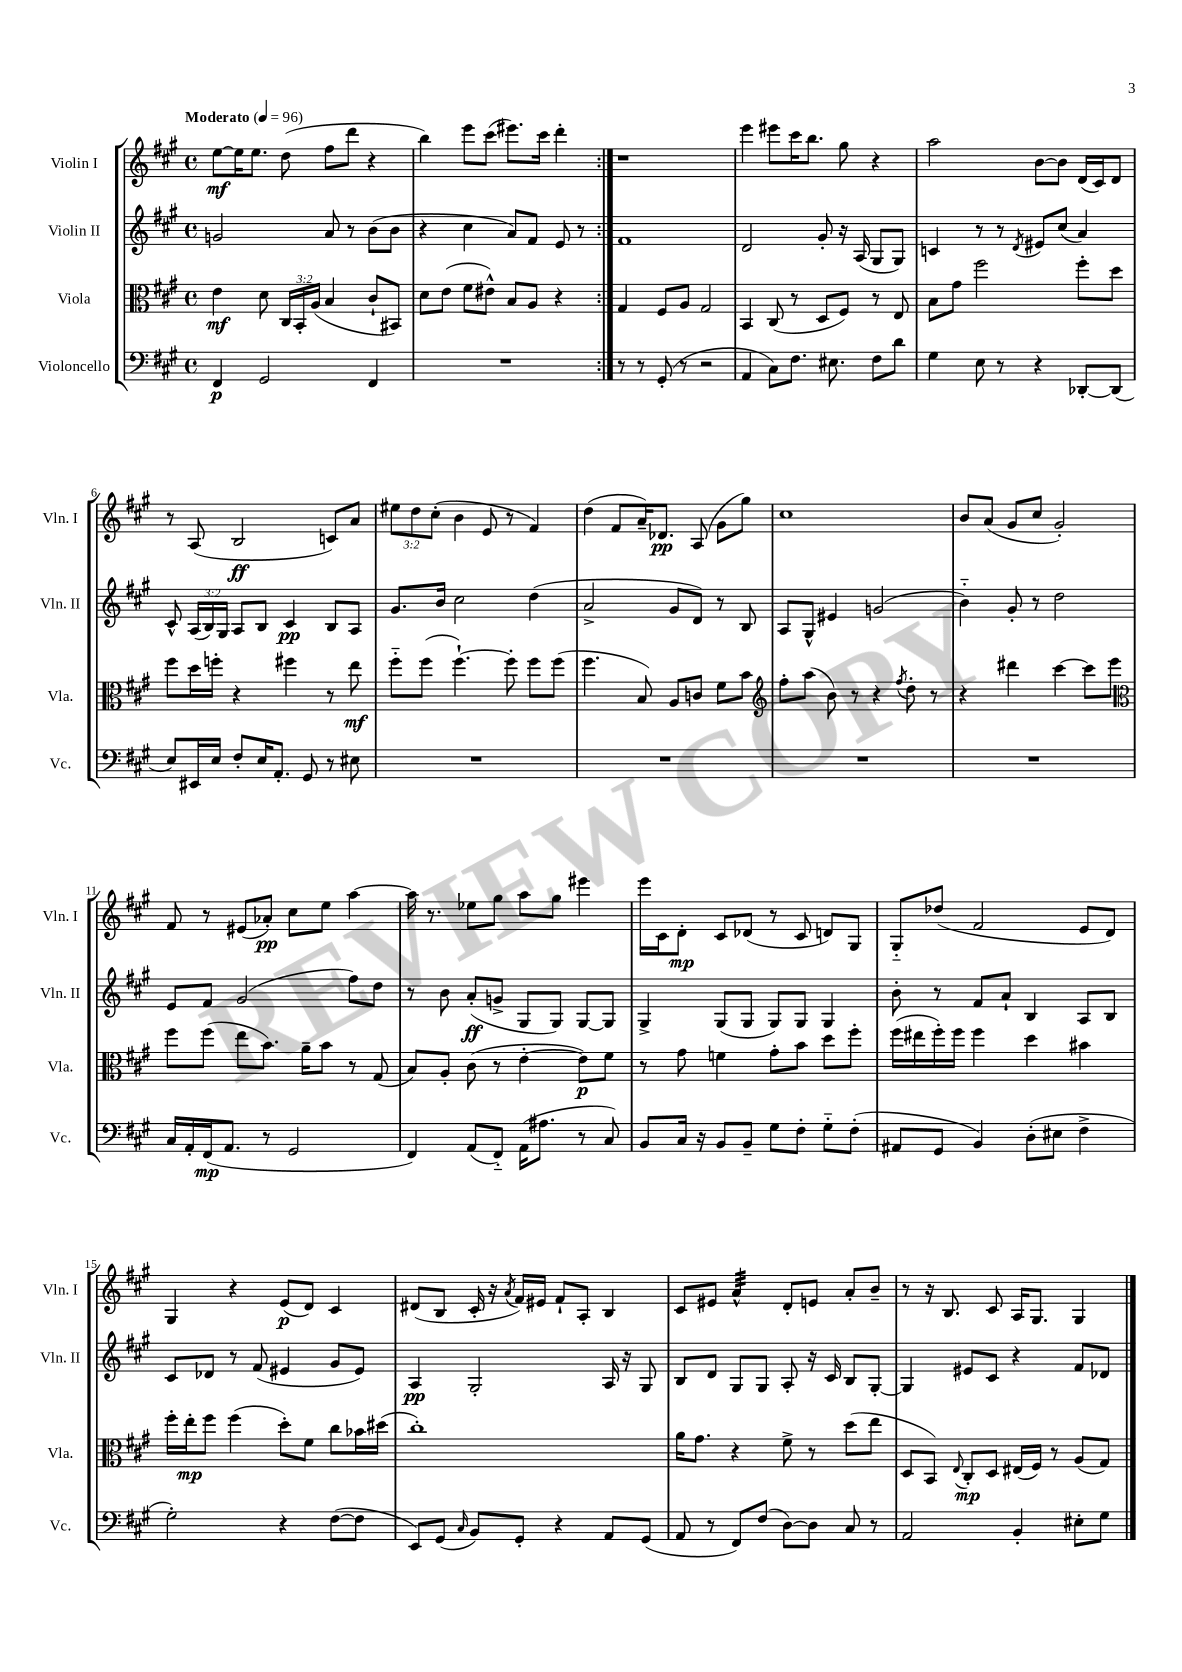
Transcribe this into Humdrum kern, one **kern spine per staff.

**kern	**kern	**kern	**kern
*staff4	*staff3	*staff2	*staff1
*clefF4	*clefC3	*clefG2	*clefG2
*k[f#c#g#]	*k[f#c#g#]	*k[f#c#g#]	*k[f#c#g#]
*M4/4	*M4/4	*M4/4	*M4/4
*met(c)	*met(c)	*met(c)	*met(c)
*MM96	*MM96	*MM96	*MM96
4FF#	4e	2g	[8ee
.	.	.	16ee]
.	.	.	8.ee
2GG#	8d	.	.
.	24C#	.	(8dd
.	24BB'	.	.
.	(24A	.	.
.	4B	8a	8ff#
.	.	8r	8ddd
4FF#	8c#`	(8b	4r
.	8BB#)	8b	.
=	=	=	=
1r	8d	4r	4bb)
.	(8e	.	.
.	8f#	4cc#	8eee
.	8e#^^)	.	(8ccc#
.	8B	8a)	8.eee#)
.	8A	8f#	.
.	.	.	16ccc#
.	4r	8e	4ddd'
.	.	8r	.
=:|!	=:|!	=:|!	=:|!
8r	4G#	1f#	1r
8r	.	.	.
(8GG#'	8F#	.	.
8r	8A	.	.
2r	2G#	.	.
=	=	=	=
4AA	4BB	2d	4eee
8C#)	(8C#	.	8eee#
8.F#	8r	.	16ccc#
.	.	.	8.bb
.	8D	8g#'	.
8.E#	.	.	.
.	8F#)	16r	8gg#
.	.	(16A	.
8F#	8r	8G#	4r
8d	8E	8G#)	.
=	=	=	=
4G#	8B	4c	2aa
.	8g#	.	.
8E	2ff#	8r	.
8r	.	8r	.
.	.	8qd	.
4r	.	8e#	[8b
.	.	(8cc#	8b]
[8DD-'	8ff#'	4a)	(16d
.	.	.	16c#)
(8DD-]	8dd	.	8d
=	=	=	=
8E)	8ff#	8c#^^	8r
16EE#	16dd	(24A	(8A
.	.	24B)	.
16E	16ff'	.	.
.	.	24G#	.
8F#'	4r	8A	2B
16E	.	8B	.
8.AA'	.	.	.
.	4ff#	4c#	.
8GG#	.	.	.
8r	8r	8B	8c)
8E#	8ee	8A	8a
=	=	=	=
1r	8ff#'~	8.g#	12ee#
.	.	.	12dd
.	(8ff#	.	.
.	.	.	(12cc#'
.	.	16b	.
.	[4.ff#`)	2cc#	4b
.	.	.	8e
.	8ff#']	.	8r
.	8ff#	(4dd	4f#)
.	(8ff#	.	.
=	=	=	=
1r	4.ff#	2a^	(4dd
.	.	.	8f#
.	8B)	.	16a~)
.	.	.	8.d-
.	8A	8g#	.
.	8c	8d)	(8A
.	8f#	8r	8g#
.	8b	8B	8gg#)
=	=	=	=
*	*clefG2	*	*
1r	8ff#'	8A	1cc#
.	(8aa	8G#^^	.
.	8b)	4e#	.
.	8r	.	.
.	4r	(2g	.
.	8qff#	.	.
.	8dd'	.	.
.	8r	.	.
=	=	=	=
1r	4r	4b'~)	8b
.	.	.	(8a
.	4ddd#	8g#'	8g#
.	.	8r	8cc#
.	[4ccc#	2dd	2g#')
.	8ccc#]	.	.
.	8eee	.	.
=	=	=	=
*	*clefC3	*	*
16C#	8ff#	8e	8f#
16AA'	.	.	.
(16FF#	(8ff#	8f#	8r
8.AA	.	.	.
.	8ee	(2g#	(8e#
8r	8.b)	.	8a-')
2GG#	.	.	8cc#
.	16a~	.	.
.	8b	.	8ee
.	8r	8ff#)	[4aa
.	(8G#	8dd	.
=	=	=	=
4FF#)	8B)	8r	16aa]
.	.	.	8.r
.	8A'	8b	.
(8AA	(8c#	(8a'	8ee-
8FF#'~)	8r	8g^	8gg#
(16AA	[4e'	8G#	8aa
8.A#	.	.	.
.	.	8G#)	8gg#
8r	8e])	[8G#	4eee#
8C#)	8f#	8G#]	.
=	=	=	=
8BB	8r	4G#^	16eee
.	.	.	16c#
16C#	8g#	.	8d'
16r	.	.	.
8BB	4f	(8G#	8c#
8BB~	.	8G#	(8d-
8G#	8g#'	8G#)	8r
8F#'	8b	8G#	8c#
8G#'~	8dd	4G#	8d)
(8F#'	8ff#'	.	8G#
=	=	=	=
8AA#	(16ff#	8b'	8G#'~
.	16ee#	.	.
8GG#	16ff#')	8r	(8dd-
.	16ff#	.	.
4BB)	4ff#	8f#	2f#
.	.	8a`	.
(8D'	4dd	4B	.
8E#	.	.	.
4F#^	4b#	8A	8e
.	.	8B	8d)
=	=	=	=
2G#')	16ff#'	8c#	4G#
.	16ee'	.	.
.	8ff#	8d-	.
.	(4ff#	8r	4r
.	.	(8f#	.
4r	8dd')	4e#	(8e
.	8f#	.	8d)
([8F#	8cc#	8g#	4c#
8F#]	16b-	8e#)	.
.	(16dd#	.	.
=	=	=	=
8EE)	1cc#')	4A	(8d#
(8GG#	.	.	8B
16qqC#	.	.	.
8BB)	.	2G#'	16c#'
.	.	.	16r
.	.	.	8qa
8GG#'	.	.	16f#)
.	.	.	16e#
4r	.	.	8f#`
.	.	.	8A'
8AA	.	16A	4B
.	.	16r	.
(8GG#	.	8G#	.
=	=	=	=
8AA	16a	8B	8c#
.	8.g#	.	.
8r	.	8d	8e#
8FF#)	4r	8G#	4a^^
(8F#	.	8G#	.
[8D)	8f#^	8A'	8d'
8D]	8r	16r	8e
.	.	16c#	.
8C#	(8dd	8B	8a'
8r	8ee	[8G#'	8b~
=	=	=	=
2AA	8D	4G#]	8r
.	8BB)	.	16r
.	.	.	8.B
.	8qqE	.	.
.	8C#'	8e#	.
.	8D	8c#	8c#
4BB'	(16E#	4r	16A
.	16F#)	.	8.G#
.	8r	.	.
8E#'	(8A	8f#	4G#
8G#	8G#)	8d-	.
==	==	==	==
*-	*-	*-	*-
